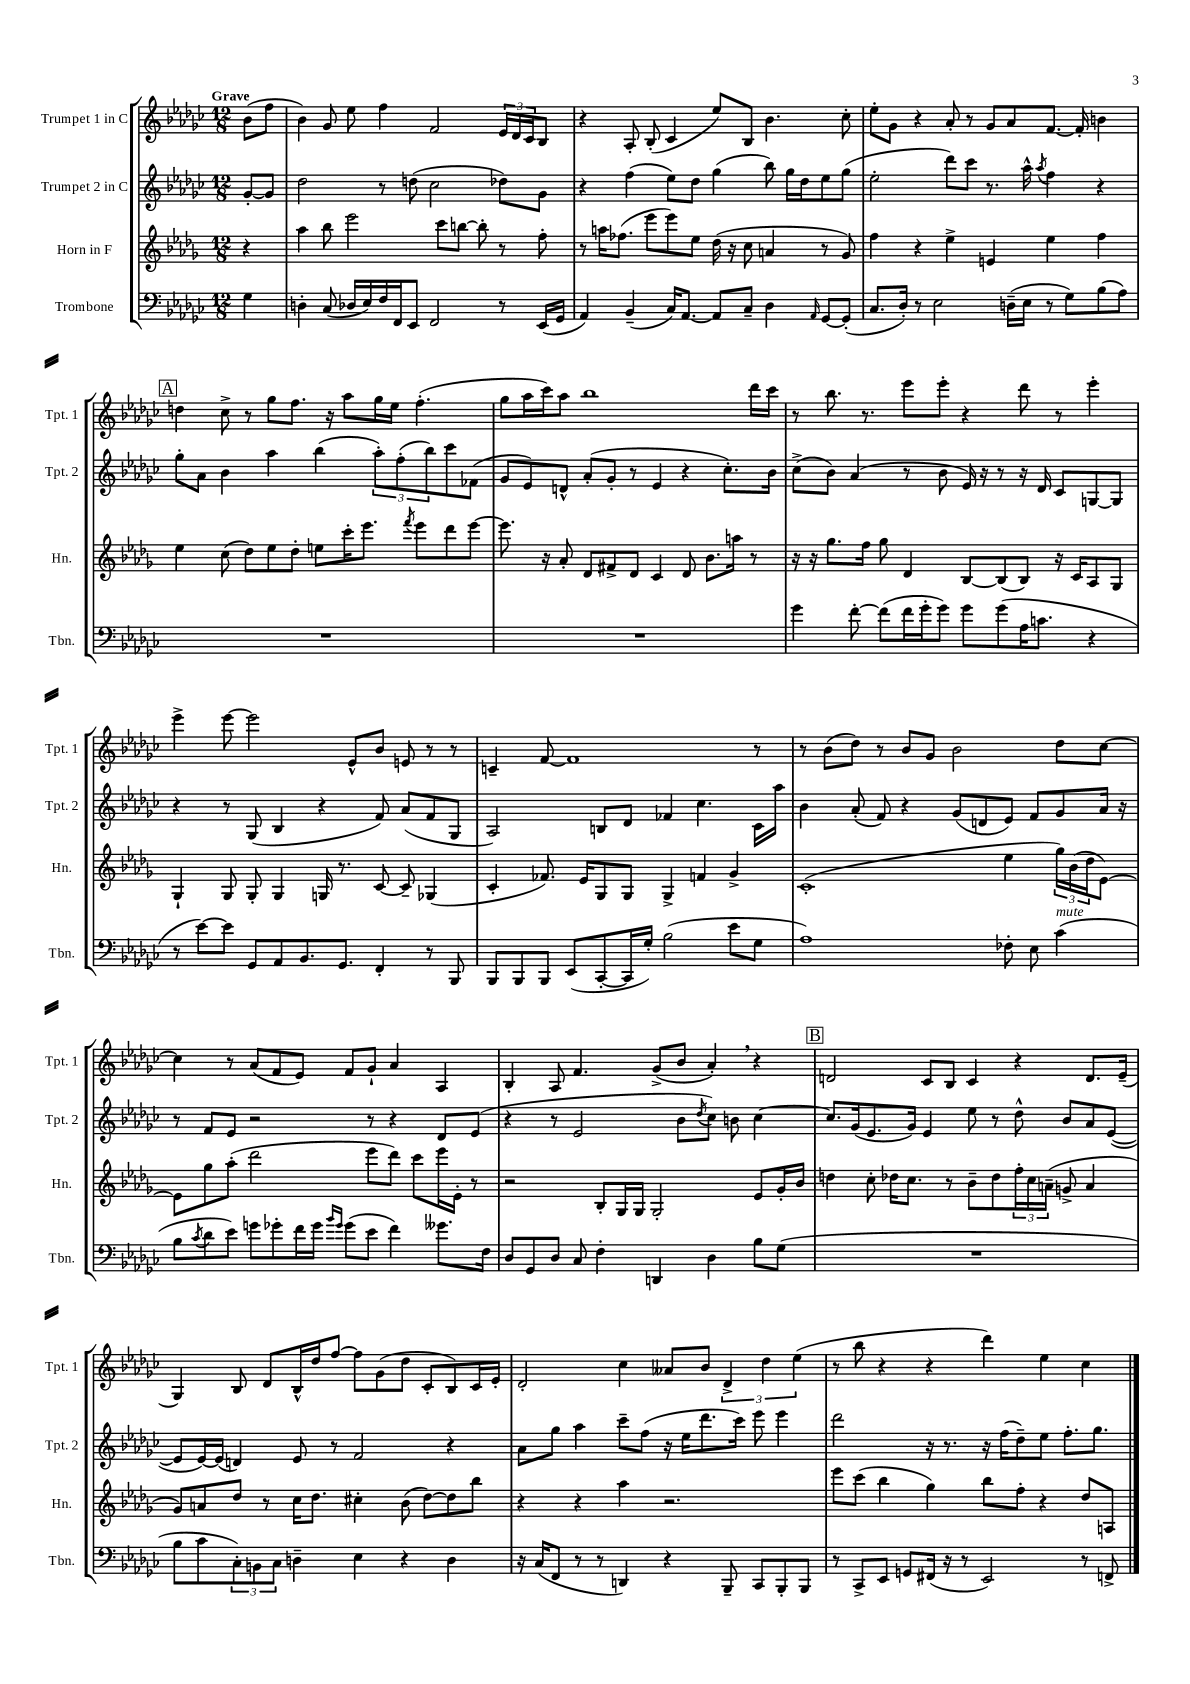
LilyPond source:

<<
\new StaffGroup <<
\new Staff = "s0" \with { instrumentName = "Trumpet 1 in C" shortInstrumentName = "Tpt. 1" } {
    \clef treble \key ges \major \numericTimeSignature \time 12/8 \partial 4 \tempo "Grave"
    bes'8( f''8 |
    bes'4) ges'8 ees''8 f''4 f'2 \tuplet 3/2 { ees'16 des'16 ces'16 } bes8 |
    r4 aes8-. bes8-.( ces'4 ees''8) bes8 bes'4. ces''8-. |
    ees''8-. ges'8 r4 aes'8-. r8 ges'8 aes'8 f'8.~ f'16-. b'4 |
    \mark \markup { \box "A" } d''4 ces''8-> r8 ges''8 f''8. r16 aes''8 ges''16 ees''16 f''4.-.( |
    ges''8 aes''16 ces'''16) aes''8 bes''1 des'''16 ces'''16 |
    r8 bes''8. r8. ees'''8 ees'''8-. r4 des'''8 r8 ees'''4-. |
    ees'''4-> ees'''8~ ees'''2 ees'8-^ bes'8 e'8 r8 r8 |
    c'4-- f'8~ f'1 r8 |
    r8 bes'8( des''8) r8 bes'8 ges'8 bes'2 des''8 ces''8~ |
    ces''4 r8 aes'8( f'8 ees'8) f'8 ges'8-! aes'4 aes4 |
    bes4-. aes8 f'4. ges'8->( bes'8 aes'4-.) \breathe r4 |
    \mark \markup { \box "B" } d'2 ces'8 bes8 ces'4 r4 d'8. ees'16--( |
    ges4) bes8 des'8 bes16-^ des''16 f''8~ f''8 ges'8( des''8 ces'8-. bes8) ces'16 ees'16-. |
    des'2-. ces''4 aeses'8 bes'8 \tuplet 3/2 { des'4-> des''4 ees''4( } |
    r8 bes''8 r4 r4 des'''4) ees''4 ces''4 \bar "|." |
}
\new Staff = "s1" \with { instrumentName = "Trumpet 2 in C" shortInstrumentName = "Tpt. 2" } {
    \clef treble \key ges \major \numericTimeSignature \time 12/8 \partial 4
    ges'8~-. ges'8 |
    des''2 r8 d''8( ces''2 des''8) ges'8 |
    r4 f''4( ees''8) des''8 ges''4( bes''8) ges''16 des''16 ees''8 ges''8( |
    ees''2-. des'''8) ces'''8 r8. aes''16-^ \acciaccatura { aes''8 } f''4 r4 |
    \mark \markup { \box "A" } ges''8-. aes'8 bes'4 aes''4 bes''4( \tuplet 3/2 { aes''8-.) f''8-.( bes''8) } ces'''8 fes'8( |
    ges'8 ees'8) d'8-^ aes'8-.( ges'8-. r8 ees'4 r4 ces''8.-.) bes'16 |
    ces''8->( bes'8) aes'4( r8 bes'8 ees'16) r16 r8 r16 des'16 ces'8 g8~ g8 |
    r4 r8 ges8( bes4 r4 f'8) aes'8( f'8 ges8 |
    aes2) b8 des'8 fes'4 ces''4. ces'16 aes''16 |
    bes'4 aes'8-.( f'8) r4 ges'8( d'8 ees'8) f'8 ges'8 aes'16 r16 |
    r8 f'8 ees'8 r2 r8 r4 des'8 ees'8( |
    r4 r8 ees'2 bes'8 \acciaccatura { des''8 } ces''8) b'8 ces''4~ |
    \mark \markup { \box "B" } ces''8. ges'16( ees'8. ges'16) ees'4 ees''8 r8 des''8-^ bes'8 aes'8 ees'8~( |
    ees'8 ees'16~) ees'16( d'4) ees'8 r8 f'2 r4 |
    aes'8 ges''8 aes''4 ces'''8-- f''8( r16 ees''16 des'''8. ces'''16) ees'''8 ees'''4 |
    des'''2 r16 r8. r16 f''16( des''8--) ees''8 f''8.-. ges''8. \bar "|." |
}
\new Staff = "s2" \with { instrumentName = "Horn in F" shortInstrumentName = "Hn." } {
    \clef treble \key des \major \numericTimeSignature \time 12/8 \partial 4
    r4 |
    aes''4 bes''8 ees'''2 c'''8 b''8~ b''8-. r8 f''8-. |
    r8 a''16 fes''8.( ees'''8 ees'''8) ees''8 des''16( r16 c''8 a'4 r8 ges'8) |
    f''4 r4 ees''4-> e'4 ees''4 f''4 |
    \mark \markup { \box "A" } ees''4 c''8( des''8) ees''8 des''8-. e''8 c'''16-. ees'''8. \acciaccatura { f'''8 } ees'''8 des'''8 ees'''8~ |
    ees'''8. r16 aes'8-. des'8 fis'8-> des'8 c'4 des'8 bes'8. a''16 r8 |
    r16 r16 ges''8. f''16 ges''8 des'4 bes8~ bes8( bes8) r16 c'16 aes8 ges8 |
    ges4-! ges8 ges8-. ges4 g16 r8. c'8~ c'8-- ges4( |
    c'4-. fes'8.) ees'16 ges8 ges8 ges4-> f'4 ges'4-> |
    c'1-.( ees''4 \tuplet 3/2 { ges''16) bes'16( des''16 } ees'8~) |
    ees'8 ges''8 aes''8-.( des'''2 ees'''8 des'''8) c'''8 ees'''16 ees'16-. r8 |
    r2 bes8-. ges16 ges16 ges2-. ees'8 ges'16-. bes'16 |
    \mark \markup { \box "B" } d''4 c''8-. des''16 c''8. r8 bes'8-- des''8 \tuplet 3/2 { f''16-. c''16 a'16--( } g'8-> a'4 |
    ges'8) a'8 des''8 r8 c''16 des''8. cis''4-. bes'8( des''8~) des''8 bes''8 |
    r4 r4 aes''4 r2. |
    ees'''8 c'''8( bes''4 ges''4) bes''8 f''8-. r4 des''8 a8 \bar "|." |
}
\new Staff = "s3" \with { instrumentName = "Trombone" shortInstrumentName = "Tbn." } {
    \clef bass \key ges \major \numericTimeSignature \time 12/8 \partial 4
    ges4 |
    d4-. ces8( des16 ees16) f16 f,16 ees,8 f,2 r8 ees,16( ges,16 |
    aes,4) bes,4--( ces16) aes,8.~ aes,8 ces8-- des4 \grace { aes,16 } ges,8~ ges,8-.( |
    ces8. des16-.) r8 ees2 d16--( ees16 r8 ges8) bes8( aes8) |
    \mark \markup { \box "A" } R1. |
    R1. |
    ges'4 f'8~-. f'8( f'16 ges'16-. ges'8) ges'8 ges'8( aes16 c'8. r4 |
    r8 ees'8~) ees'8 ges,8 aes,8 bes,8. ges,8. f,4-. r8 bes,,8 |
    bes,,8 bes,,8 bes,,8 ees,8( ces,8~-. ces,16 ges16-.) bes2( ees'8 ges8 |
    aes1) fes8-. ees8 ces'4^\markup { \italic "mute" }( |
    bes8 \acciaccatura { ces'8 } des'8 ees'8) g'8 ges'8-. f'16 ges'16 \grace { bes'16 ges'16 } ges'8( ees'8 f'4) geses'8. f16 |
    des8 ges,8 des8 ces8 f4-. d,4 des4 bes8 ges8( |
    \mark \markup { \box "B" } R1. |
    bes8 ces'8 \tuplet 3/2 { ces8-.) b,8 ces8 } d4-- ees4 r4 d4 |
    r16 ces16( f,8 r8 r8 d,4) r4 bes,,8-- ces,8 bes,,8-. bes,,8 |
    r8 ces,8-> ees,8 g,8 fis,16( r16 r8 ees,2) r8 f,8-> \bar "|." |
}
>>
>>
\layout { \context { \Score \remove "Bar_number_engraver" } }
